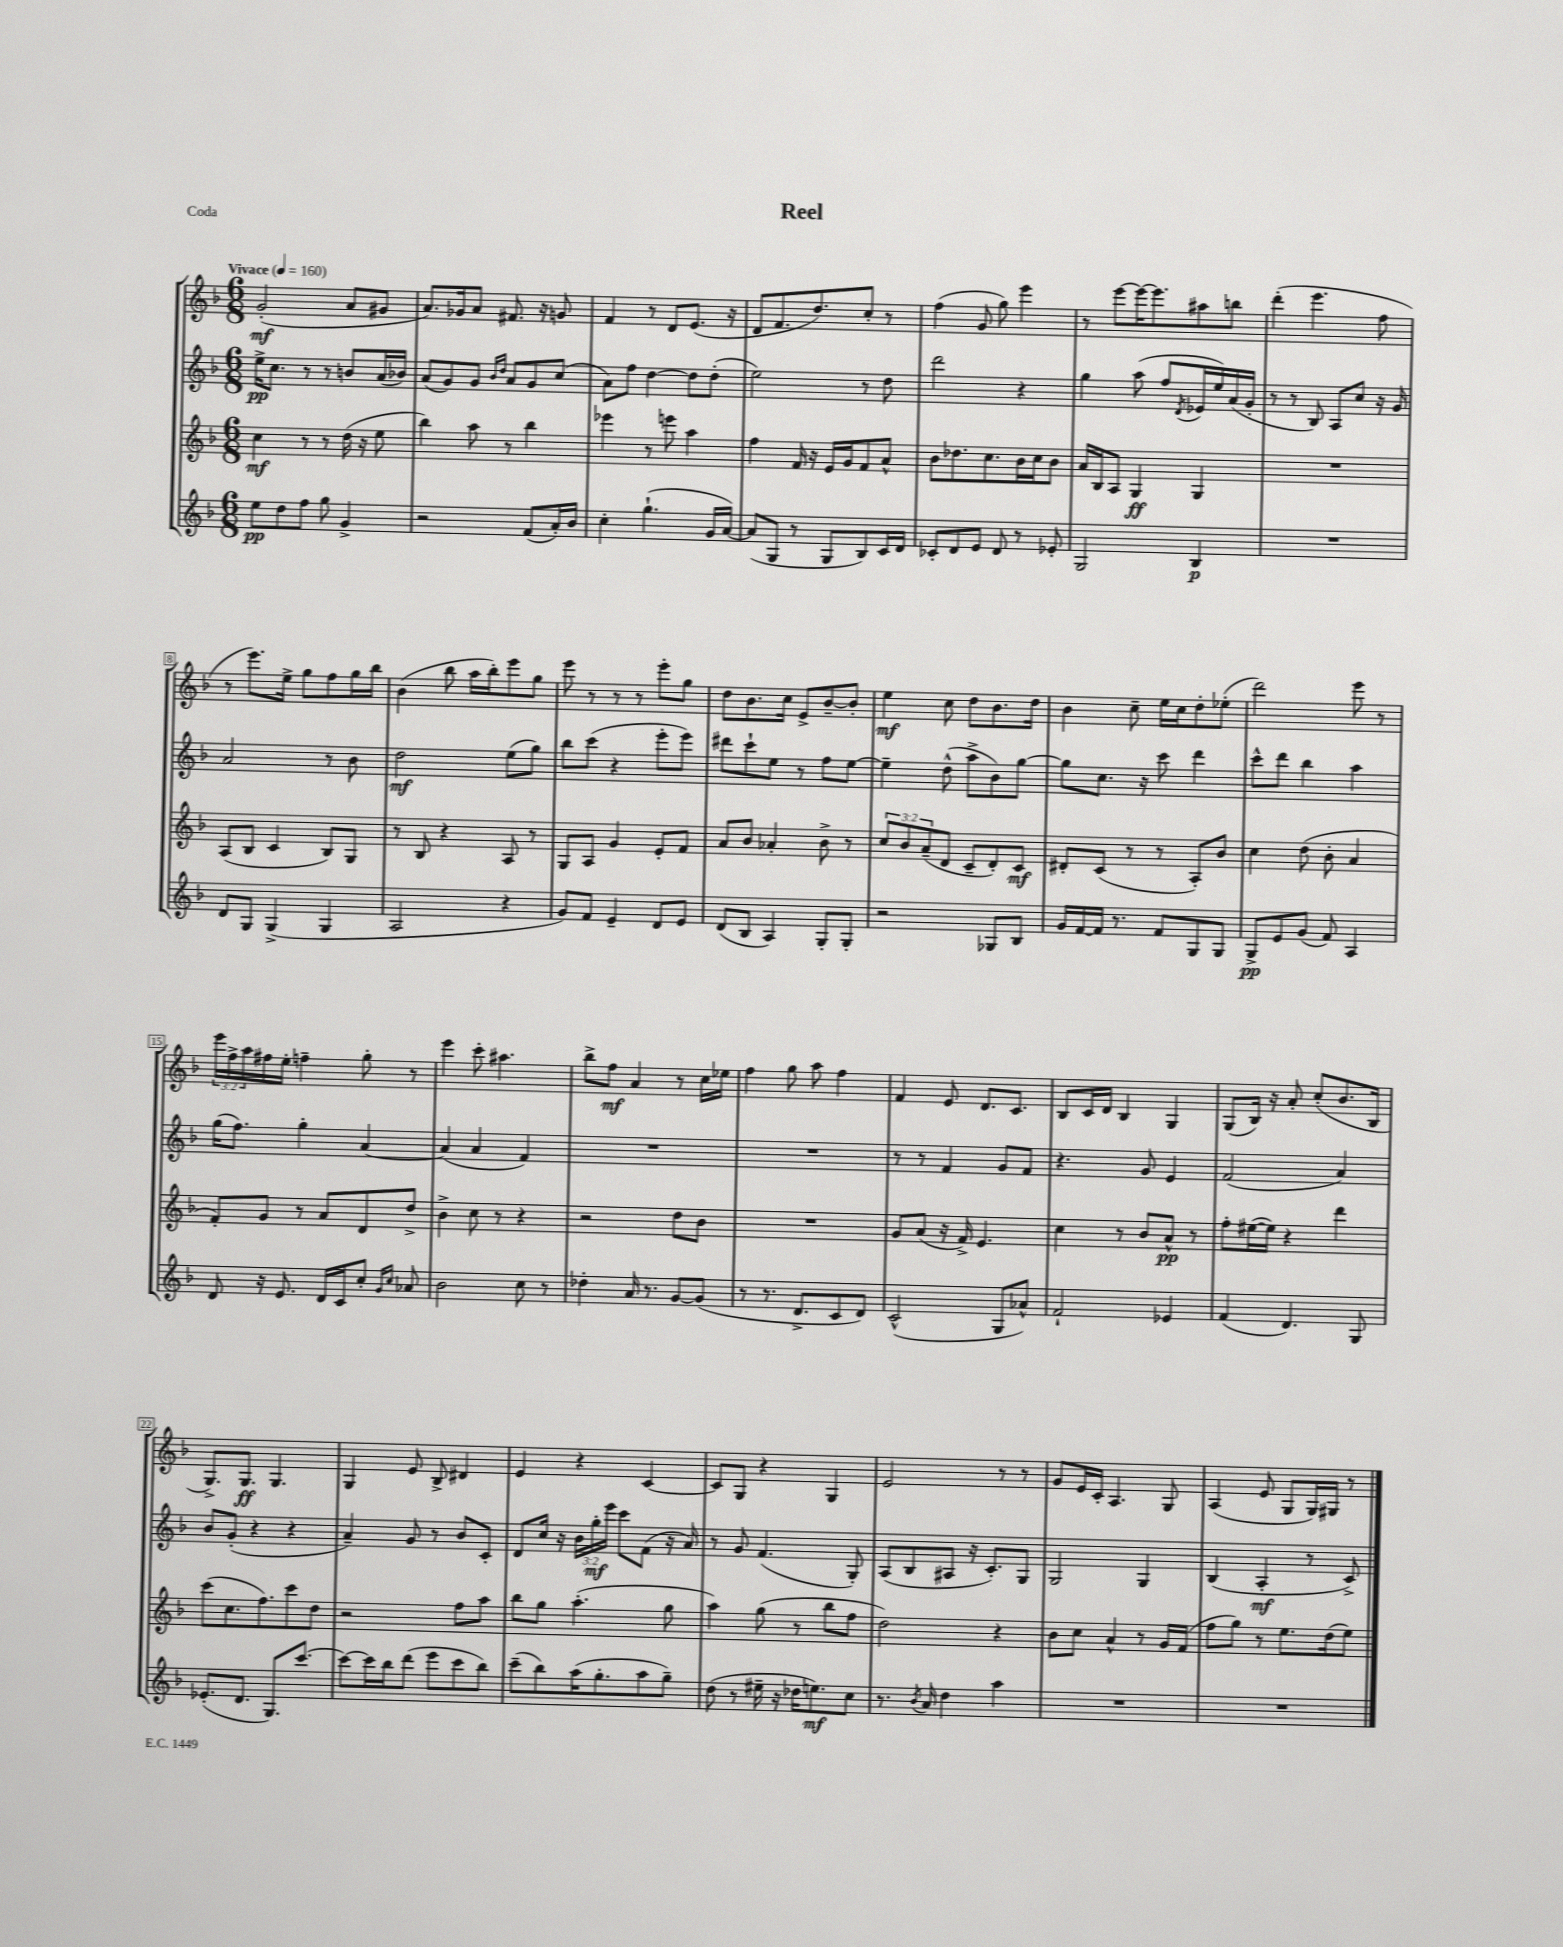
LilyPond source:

\header { title = "Reel" piece = "Coda" }
<<
\new StaffGroup <<
\new Staff = "s0" {
    \clef treble \key f \major \numericTimeSignature \time 6/8 \override Staff.TupletNumber.text = #tuplet-number::calc-fraction-text \tempo "Vivace" 4 = 160
    g'2-.\mf( a'8 gis'8 |
    a'8.) ges'16 a'8 fis'8. r16 g'8 |
    f'4 r8 d'8 e'8.( r16 |
    d'8 f'8. d''8.) c''8-. r8 |
    f''4( g'8 g''8) e'''4 |
    r8 e'''8~ e'''16~ e'''8. ais''8 b''8 |
    d'''4-.( e'''4. f''8 |
    r8 e'''8.) e''16-> g''8 f''8 g''16 bes''16 |
    bes'4( bes''8 a''16 bes''16-.) e'''8 g''8 |
    e'''8 r8 r8 r8 e'''8-. g''8 |
    d''8 bes'8. c''16 e'8-> bes'8~-- bes'8-. |
    e''4\mf c''8 d''8 bes'8. d''16 |
    bes'4 c''8-- e''16 c''16 d''8-. ees''8-.( |
    d'''2) e'''8 r8 |
    \tuplet 3/2 { e'''16 f''16-> a''16 } fis''16 e''16-. f''4-- g''8-. r8 |
    e'''4 c'''8-. ais''4. |
    bes''8-> f''8\mf a'4 r8 c''16 ees''16 |
    f''4 g''8 a''8 f''4 |
    f'4 e'8 d'8. c'8. |
    bes8 c'16 d'16 bes4 g4 |
    g8( bes16) r16 a'8-. c''8-.( bes'8. bes16 |
    g8.->) g8.\ff g4. |
    g4 e'8 bes8-> dis'4 |
    e'4 r4 c'4~ |
    c'8 g8 r4 g4 |
    e'2 r8 r8 |
    g'8 e'16 c'16-. a4. g8 |
    a4( e'8 g8 g16) gis16 r8 \bar "|." |
}
\new Staff = "s1" {
    \clef treble \key f \major \numericTimeSignature \time 6/8 \override Staff.TupletNumber.text = #tuplet-number::calc-fraction-text
    e''16->\pp c''8. r8 r8 b'8 a'16( bes'16) |
    a'8( g'8) g'8 \grace { bes'16 d''16 } a'8 g'8 c''8( |
    a'8) f''8 d''4~ d''8 d''8-.( |
    e''2) r8 d''8 |
    d'''2 r4 |
    g''4 a''8( f''8 \acciaccatura { d'8 } ees'16 e''16) a'16( g'16-. |
    r8 r8 bes8) a8 c''8 r16 g'16 |
    a'2 r8 bes'8 |
    d''2\mf e''8( g''8) |
    bes''8 c'''8( r4 e'''8-. e'''8) |
    dis'''8 c'''8-! e''8 r8 f''8 e''8~ |
    e''4-- d''8-^( a''8-> bes'8) g''8~ |
    g''8 c''8. r16 c'''8 d'''4 |
    c'''8-^ d'''8 bes''4 a''4 |
    g''16( f''8.) g''4-. a'4~ |
    a'4( a'4 f'4) |
    R2. |
    R2. |
    r8 r8 f'4 g'8 f'8 |
    r4. g'8 e'4 |
    f'2( a'4) |
    bes'8 g'8-.( r4 r4 |
    a'4--) g'8 r8 bes'8 c'8-. |
    d'8 c''16 r16 \tuplet 3/2 { bes'16 g''16-.\mf e'''16 } c'''8 f'8( r16 a'16) |
    r8 g'8 f'4.( g8-.) |
    a8( bes8 ais8 r16 c'8.-.) g8 |
    g2 g4 |
    bes4( a4-.\mf r8 c'8->) \bar "|." |
}
\new Staff = "s2" {
    \clef treble \key f \major \numericTimeSignature \time 6/8 \override Staff.TupletNumber.text = #tuplet-number::calc-fraction-text
    c''4\mf r8 r8 d''16( r16 e''8 |
    bes''4) a''8 r8 bes''4 |
    ees'''4 r8 e'''8 a''4 |
    f''4 f'16 r16 e'16 g'16 f'8 a'8-^ |
    bes'8 des''8. c''8. bes'16 c''16 bes'8 |
    a'16 bes16 a8 g4\ff g4 |
    R2. |
    a8( bes8 c'4 bes8) g8 |
    r8 bes8 r4 a8 r8 |
    g8 a8 g'4 e'8-. f'8 |
    a'8 bes'8 aes'4-. bes'8-> r8 |
    \tuplet 3/2 { c''8 bes'8 a'8--( } d'8 c'8-- d'8-.) c'8\mf |
    dis'8-. c'8( r8 r8 a8-.) bes'8 |
    c''4 d''8( bes'8-. a'4 |
    f'8-.) g'8 r8 a'8 d'8 d''8-> |
    bes'4-> c''8 r8 r4 |
    r2 d''8 bes'8 |
    R2. |
    g'8 a'8( r16 f'16->) e'4. |
    c''4 r8 bes'8 a'8-^\pp r8 |
    f''8-. eis''16~( eis''16) r4 d'''4 |
    c'''8( c''8. f''8.) c'''8 d''8 |
    r2 f''8 a''8 |
    bes''8 g''8 a''4.-.( g''8 |
    a''4) g''8( r8 bes''8 f''8 |
    d''2) r4 |
    bes'8 c''8 a'4-^ r8 g'16 f'16( |
    f''8 g''8) r8 e''8. d''16( e''8) \bar "|." |
}
\new Staff = "s3" {
    \clef treble \key f \major \numericTimeSignature \time 6/8
    e''8\pp d''8 f''8 g''8 g'4-> |
    r2 f'8( a'16-.) bes'16 |
    c''4-. g''4.-!( g'16 a'16~) |
    a'8( g8 r8 g8 bes8) c'16 d'16 |
    ces'8-. d'8 e'8 d'8 r8 ees'8-. |
    g2 bes4\p |
    R2. |
    d'8 g8 g4->( g4 |
    a2 r4 |
    g'8) f'8 e'4-- d'8 e'8 |
    d'8( bes8 a4) g8-. g8-. |
    r2 ges8 bes8 |
    g'16 f'16~ f'16 r8. f'8 g8 g8 |
    g8->\pp e'8 g'8( f'8) a4 |
    d'8 r16 e'8. d'16 c'16 c''8-. \grace { g'16 c''16 } aes'8 |
    bes'2 c''8 r8 |
    des''4-. a'16 r8. g'8~ g'8( |
    r8 r8. d'8.-> c'8 d'8) |
    c'2-^( g8 aes'8-^) |
    f'2-! ees'4 |
    f'4( d'4.) g8 |
    ees'8.-.( d'8. g8.) c'''8.~ |
    c'''8~ c'''16 bes''16 d'''8( e'''8 c'''8 bes''8) |
    c'''8--( bes''8) a''16( g''8.-. a''8 g''8--) |
    d''8( r8 eis''16-- r16 des''16 e''8.\mf) c''8 |
    r8. \acciaccatura { bes'8 } a'16 d''4 a''4 |
    R2. |
    R2. \bar "|." |
}
>>
>>
\layout { \context { \Score \override BarNumber.stencil = #(make-stencil-boxer 0.1 0.3 ly:text-interface::print) } }
